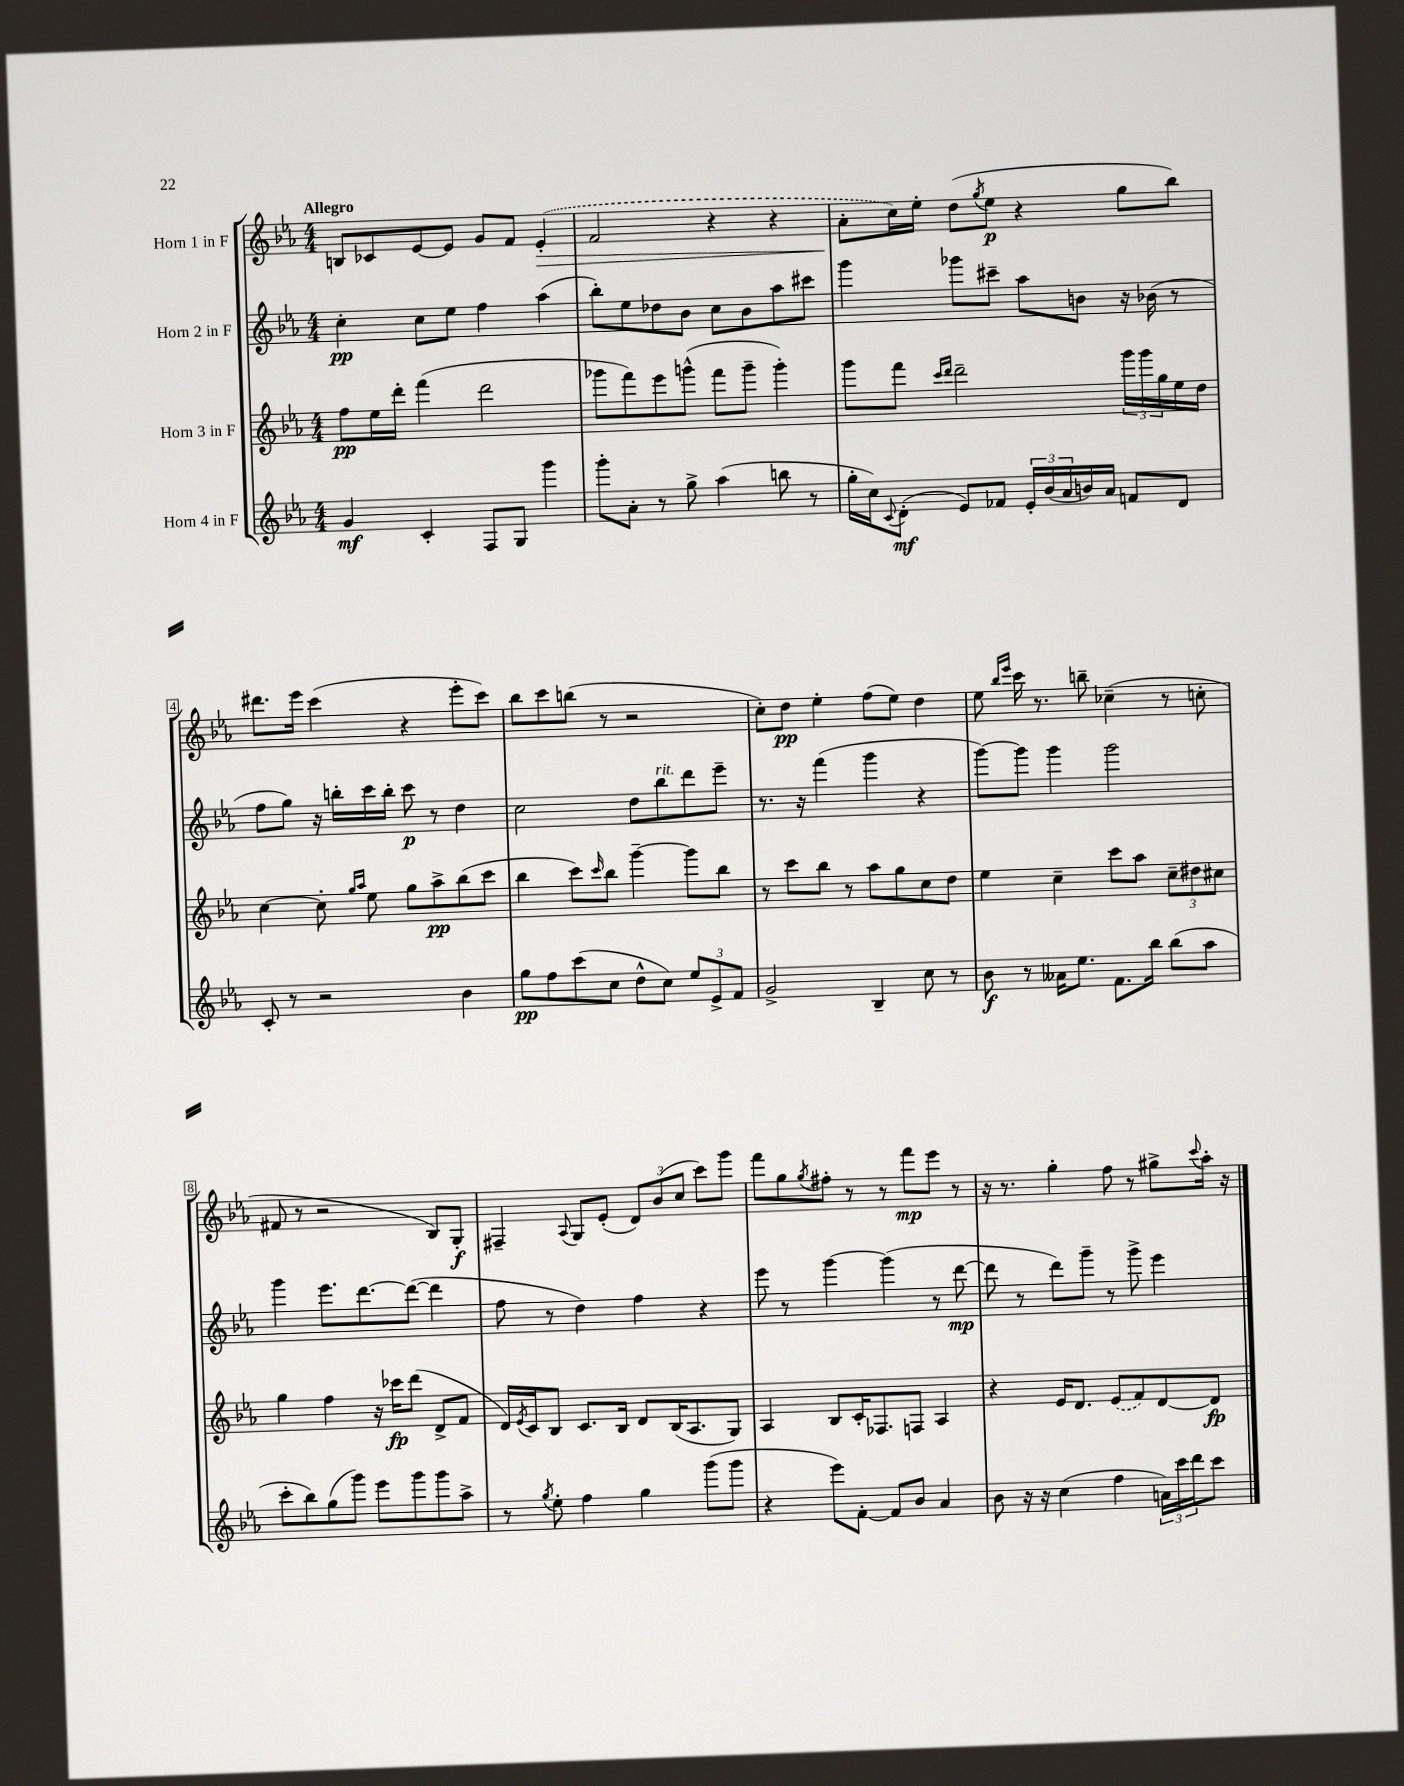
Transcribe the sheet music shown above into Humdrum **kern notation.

**kern	**kern	**kern	**kern
*staff4	*staff3	*staff2	*staff1
*clefG2	*clefG2	*clefG2	*clefG2
*k[b-e-a-]	*k[b-e-a-]	*k[b-e-a-]	*k[b-e-a-]
*M4/4	*M4/4	*M4/4	*M4/4
4g/	8ff\L	4cc'\	8B/L
.	16ee-\L	.	8c-/
.	16ddd'\JJ	.	.
4c'/	(4fff\	8cc\L	[8e-/
.	.	8ee-\J	8e-/]J
8F/L	2ddd\	4ff\	8g/L
8G/J	.	.	8f/J
4ggg\	.	(4aa-\	(4e-'/
=	=	=	=
8ggg'\L	8ggg-\L	8bb-'\L)	2f/
8a-'\J	8fff\)	8ee-\	.
8r	8eee-\	8dd-\	.
8gg^\	(8ggg^^\J	8b-\J	.
(4aa-\	8fff\L	8cc\L	4r
.	8ggg~\J	8b-\	.
8bb\	4ggg'\)	8aa-\	4r
8r	.	8ccc#\J	.
=	=	=	=
16gg'\LL	8ggg\L	4ggg\	8a-'\L
16cc\J)	.	.	.
8qqc/	.	.	.
(8d'\J	8fff\J	.	16cc\L)
.	.	.	16ee-'\JJ
.	16qqccc/LL	.	.
.	16qqddd/JJ	.	.
8e-/L)	2ddd~\	8ggg-\L	(8dd\L
.	.	.	8qgg/
8f-/J	.	8ccc#~\J	8ee-\J
24e-'/LL	.	8aa-\L	4r
(24b-/	.	.	.
24a-/	.	.	.
16b/)	.	8b\J	.
16a-/JJ	.	.	.
8f/L	24ggg\LL	16r	8gg\L
.	24ggg\	.	.
.	.	(16b-\	.
.	24gg\	.	.
8d/J	16ee-\	8r	8bb-\J)
.	16dd\JJ	.	.
=	=	=	=
8c'/	[4cc\	8ff\L	8.ddd#\L
8r	.	8gg\J)	.
.	.	.	16eee-\Jk
2r	8cc'\]	16r	(4ccc\
.	.	16bb'\LL	.
.	16qqgg/LL	.	.
.	16qqaa-/JJ	.	.
.	8ee-\	16ccc\	.
.	.	16bb'\JJ	.
.	8gg\L	8ccc\	4r
.	8aa-^\	8r	.
4b-\	(8bb-\	4dd\	8eee-'\L
.	8ccc\J	.	8ccc\J)
=	=	=	=
8gg\L	4bb-\	2cc\	8bb-\L
8ff\	.	.	8ccc\
(8ccc\	8ccc\L)	.	(8bb\J
.	16qqccc/	.	.
8cc\J	8bb-\J	.	8r
8dd^^\L	[4ggg~\	8dd\L	2r
8cc\J)	.	8bb-\	.
12ee-/L	8ggg\]L	8ddd\	.
12e-^/	.	.	.
.	8bb-\J	8eee-~\J	.
12f/J	.	.	.
=	=	=	=
2g^/	8r	8.r	8cc'\L)
.	8ccc\L	.	8dd\J
.	.	16r	.
.	8bb-\J	(4fff\	4ee-'\
.	8r	.	.
4B-~/	8aa-\L	4ggg\	(8ff\L
.	8gg\	.	8ee-\J)
8cc\	8cc\	4r	4dd\
8r	8dd\J	.	.
=	=	=	=
8b-\	4ee-\	[8ggg\L)	8ee-\
.	.	.	16qqbb-/LL
.	.	.	16qqeee-/JJ
8r	.	8ggg\]J	16ccc\
.	.	.	8.r
16a--\LK	4cc~\	4ggg\	.
8.ee-\J	.	.	.
.	.	.	8bb~\
8.f\L	8ccc\L	2ggg\	(4cc-~\
.	8aa-\J	.	.
16bb-\Jk	.	.	.
(8bb-\L	12cc~\L	.	8r
.	12dd#\	.	.
8aa-\J	.	.	8cc'\
.	12cc#\J	.	.
=	=	=	=
8ccc'\L	4gg\	4ggg\	8f#/
8bb-\)	.	.	8r
(8gg\	4ff\	8.eee-\L	2r
8ggg\J)	.	.	.
.	.	[8.ddd\	.
8eee-\L	16r	.	.
.	16ccc-\LK	.	.
8ggg\	(8ddd\J	(8ddd\_J	.
8ggg\	8d^/L	4ddd\]	8B-/L)
8aa-^\J	8f/J	.	8G'/J
=	=	=	=
8r	16d/LL)	8ff\	4F#~/
.	8qe-/	.	.
.	16c/J	.	.
8qgg/	.	.	.
8ee-'\	8B-/J	8r	.
.	.	.	8qqA-/
4ff\	8.c/L	4dd\)	8G/L
.	.	.	(8e-'/J
.	16B-/Jk	.	.
4gg\	8d/L	4ff\	12d/L)
.	.	.	(12b-/
.	(16B-/K	.	.
.	.	.	12cc/J
.	8.A-/	.	.
(8ggg\L	.	4r	8ccc\L)
8ggg\J	8G/J)	.	8ggg\J
=	=	=	=
4r	4A-/	8eee-\	8fff\L
.	.	8r	8gg\
.	.	.	8qgg/
8eee-\L)	8B-/L	[4ggg\	8ff#'\J
[8f'\J	16c'/K	.	8r
.	8.F-/	.	.
8f/]L	.	(4ggg\]	8r
8b-/J	8F/J	.	8fff\L
4a-/	4A-/	8r	8eee-\J
.	.	[8ddd\	8r
=	=	=	=
8b-\	4r	8ddd\]	16r
.	.	.	8.r
16r	.	8r	.
16r	.	.	.
(4cc\	16e-/LK	8ddd\L)	4gg'\
.	8.d/J	.	.
.	.	8ggg~\J	.
4ff\	(8e-/L	8r	8ff\
.	8f/)	8ggg^\	8r
24a\LL)	[8d/	4eee-\	8gg#^\L
24ccc\	.	.	.
24ddd\J	.	.	.
.	.	.	8qqccc/
8ccc\J	8d/]J	.	16aa-'\Jk
.	.	.	16r
==	==	==	==
*-	*-	*-	*-
